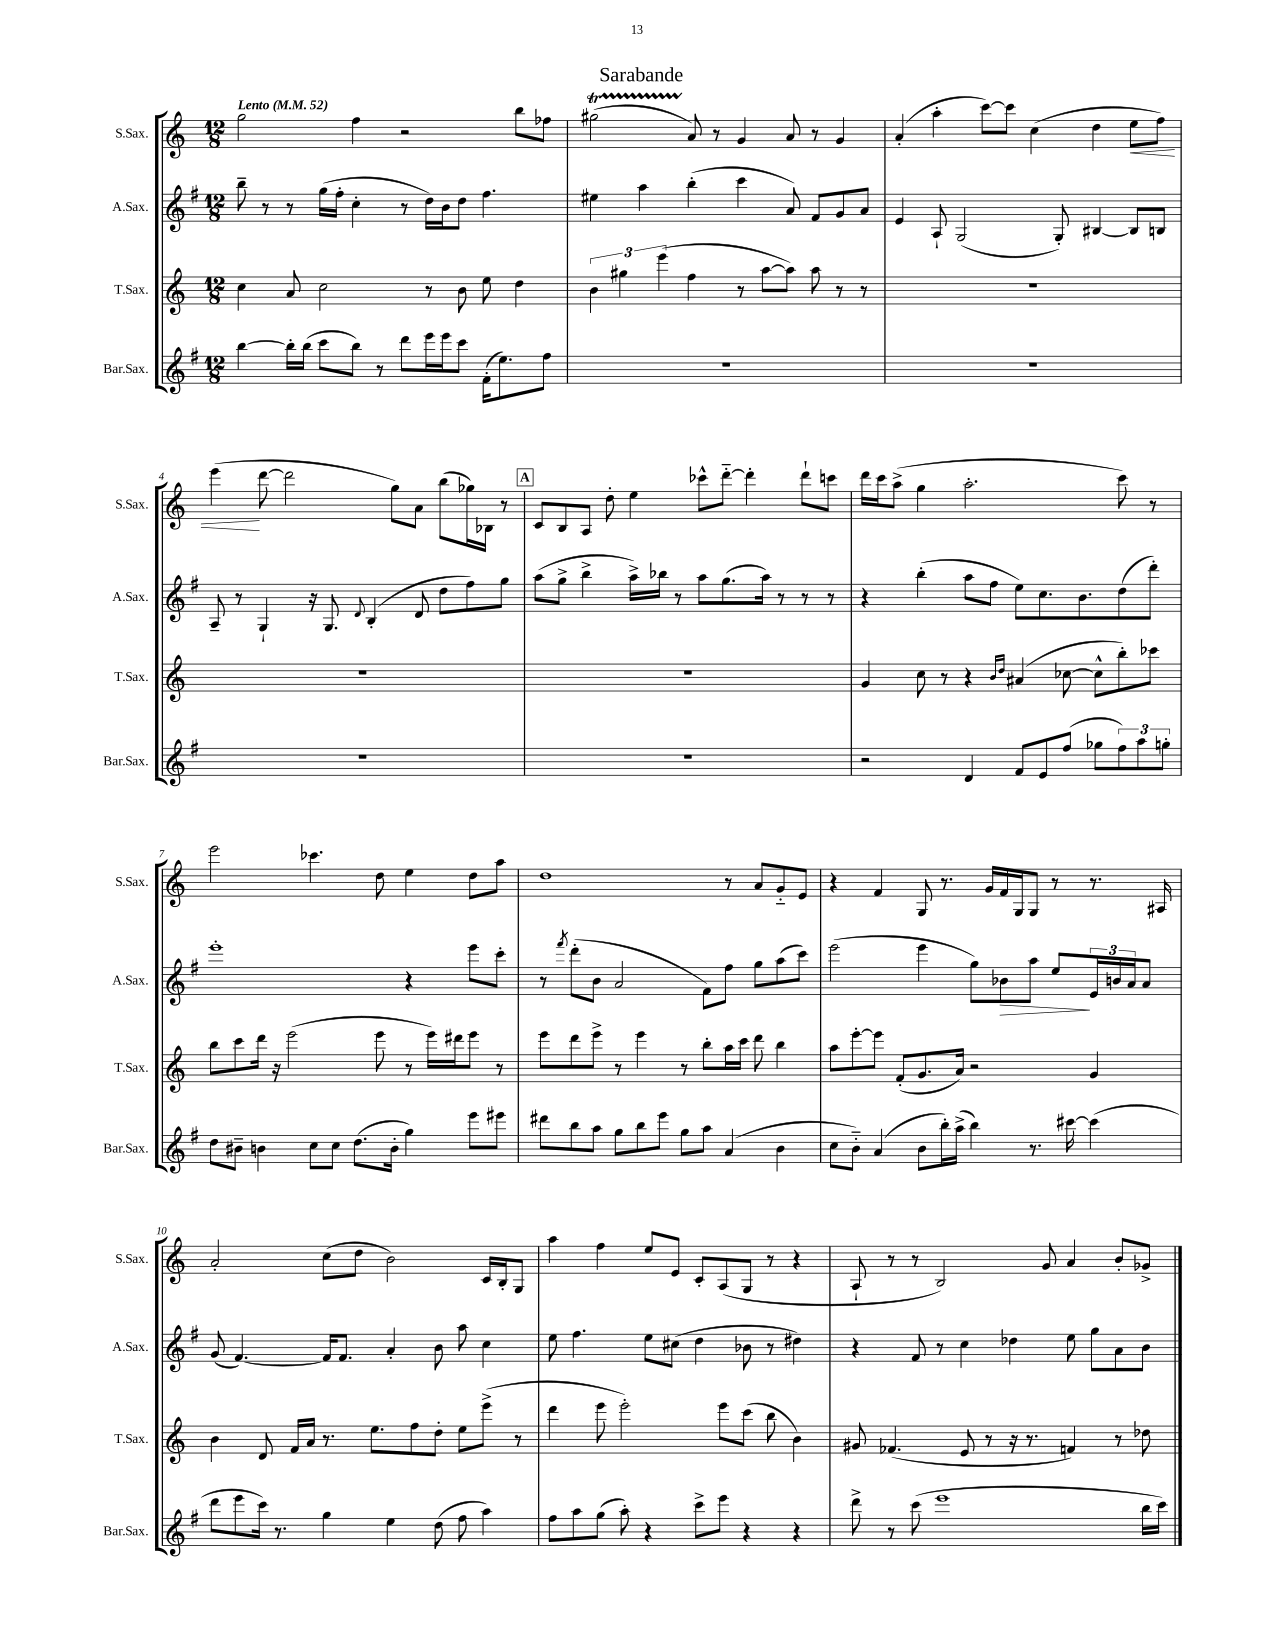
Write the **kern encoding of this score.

**kern	**kern	**kern	**kern
*staff4	*staff3	*staff2	*staff1
*clefG2	*clefG2	*clefG2	*clefG2
*k[f#]	*k[]	*k[f#]	*k[]
*M12/8	*M12/8	*M12/8	*M12/8
*MM52	*MM52	*MM52	*MM52
[4bb	4cc	8bb~	2gg
.	.	8r	.
16bb']	8a	8r	.
(16bb	.	.	.
8ccc	2cc	(16gg	.
.	.	16ff#'	.
8bb)	.	4cc'	4ff
8r	.	.	.
8ddd	.	8r	2r
16eee	8r	16dd)	.
16eee	.	16b	.
8ccc	8b	8dd	.
(16f#'	8ee	4.ff#	.
8.ee)	.	.	.
.	4dd	.	8bb
8ff#	.	.	8ff-
=	=	=	=
1.r	6b	4ee#	(2gg#
.	6gg#	.	.
.	.	4aa	.
.	(6eee	.	.
.	4ff	(4bb'	8a)
.	.	.	8r
.	8r	4ccc	4g
.	[8aa	.	.
.	8aa])	8a)	8a
.	8aa	8f#	8r
.	8r	8g	4g
.	8r	8a	.
=	=	=	=
1.r	1.r	4e	(4a'
.	.	8A`	4aa'
.	.	(2G	.
.	.	.	[8ccc)
.	.	.	8ccc]
.	.	.	(4cc
.	.	8G')	.
.	.	[4B#	4dd
.	.	8B#]	8ee
.	.	8B	8ff)
=	=	=	=
1.r	1.r	8A~	(4eee
.	.	8r	.
.	.	4G`	[8ddd
.	.	.	2ddd]
.	.	16r	.
.	.	8.G	.
.	.	8qqd	.
.	.	(4B'	.
.	.	.	8gg)
.	.	8d	8a
.	.	8dd	(8bb
.	.	8ff#)	16gg-)
.	.	.	16B-
.	.	8gg	8r
=	=	=	=
1.r	1.r	(8aa	8c
.	.	8gg^	8B
.	.	4bb^	8A
.	.	.	8dd'
.	.	16aa^)	4ee
.	.	16bb-	.
.	.	8r	.
.	.	8aa	8ccc-^^
.	.	(8.gg	[8ddd'~
.	.	.	4ddd']
.	.	16aa)	.
.	.	8r	.
.	.	8r	8ddd`
.	.	8r	8ccc
=	=	=	=
2r	4g	4r	16ddd
.	.	.	16ccc
.	.	.	(8aa^
.	8cc	(4bb'	4gg
.	8r	.	.
4d	4r	8aa	2.aa'
.	.	8ff#	.
.	16qqb	.	.
.	16qqdd	.	.
8f#	(4a#	8ee)	.
8e	.	8.cc	.
(8ff#	[8cc-	.	.
.	.	8.b	.
8gg-	8cc-^^]	.	.
12ff#)	8bb')	(8dd	8ccc)
12aa	.	.	.
.	8ccc-	8ddd')	8r
12gg'	.	.	.
=	=	=	=
8dd	8bb	1eee'	2eee
8b#~	8ccc	.	.
4b	16ddd	.	.
.	16r	.	.
.	(2eee	.	.
8cc	.	.	4.ccc-
8cc	.	.	.
(8.dd	.	.	.
.	8eee	.	8dd
16b'	.	.	.
4gg)	8r	4r	4ee
.	16eee)	.	.
.	16ddd#	.	.
8eee	8eee	8eee	8dd
8eee#	8r	8ccc'	8aa
=	=	=	=
8ddd#	8eee	8r	1dd
.	.	8qfff#	.
8bb	8ddd	(8ddd'	.
8aa	8eee^	8b	.
8gg	8r	2a	.
8bb	4eee	.	.
8eee	.	.	.
8gg	8r	.	.
8aa	8bb'	8f#)	.
(4a	16aa	8ff#	8r
.	16ccc	.	.
.	8ddd	8gg	8a
4b	4bb	(8aa	8g'~
.	.	8ccc)	8e
=	=	=	=
8cc	8aa	(2eee	4r
8b'~)	[8eee'	.	.
(4a	8eee]	.	4f
.	(8f'	.	.
8b	8.g	4eee	8G
16bb')	.	.	8.r
(16aa^	16a)	.	.
4bb)	2r	8gg)	.
.	.	.	16g
.	.	8b-	16f
.	.	.	16G
8.r	.	8aa	8G
.	.	8ee	8r
[16ccc#	.	.	.
(4ccc#]	4g	24e	8.r
.	.	24b	.
.	.	24a	.
.	.	8a	.
.	.	.	16A#
=	=	=	=
8ddd	4b	(8g	2a'
8eee	.	[4.f#)	.
16ccc)	8d	.	.
8.r	.	.	.
.	16f	.	.
.	16a	.	.
4gg	8.r	16f#]	(8cc
.	.	8.f#	.
.	.	.	8dd
.	8.ee	.	.
4ee	.	4a'	2b)
.	8ff	.	.
(8dd	8dd'	8b	.
8ff#	8ee	8aa	.
4aa)	(8eee^	4cc	16c
.	.	.	16B'
.	8r	.	8G
=	=	=	=
8ff#	4ddd	8ee	4aa
8aa	.	4.ff#	.
(8gg	8eee	.	4ff
8aa')	2eee')	.	.
4r	.	8ee	8ee
.	.	(8cc#	8e
8ccc^	.	4dd	8c'
8eee	8eee	.	(8A
4r	(8ccc	8b-	8G
.	8bb	8r	8r
4r	4b)	4dd#)	4r
=	=	=	=
8ddd^	8g#	4r	8A`
8r	(4.f-	.	8r
(8ccc	.	8f#	8r
1eee	.	8r	2B)
.	8e	4cc	.
.	8r	.	.
.	16r	4dd-	.
.	8.r	.	.
.	.	.	8g
.	4f)	8ee	4a
.	.	8gg	.
.	8r	8a	8b'
16bb	8dd-	8b	8g-^
16ccc)	.	.	.
==	==	==	==
*-	*-	*-	*-
